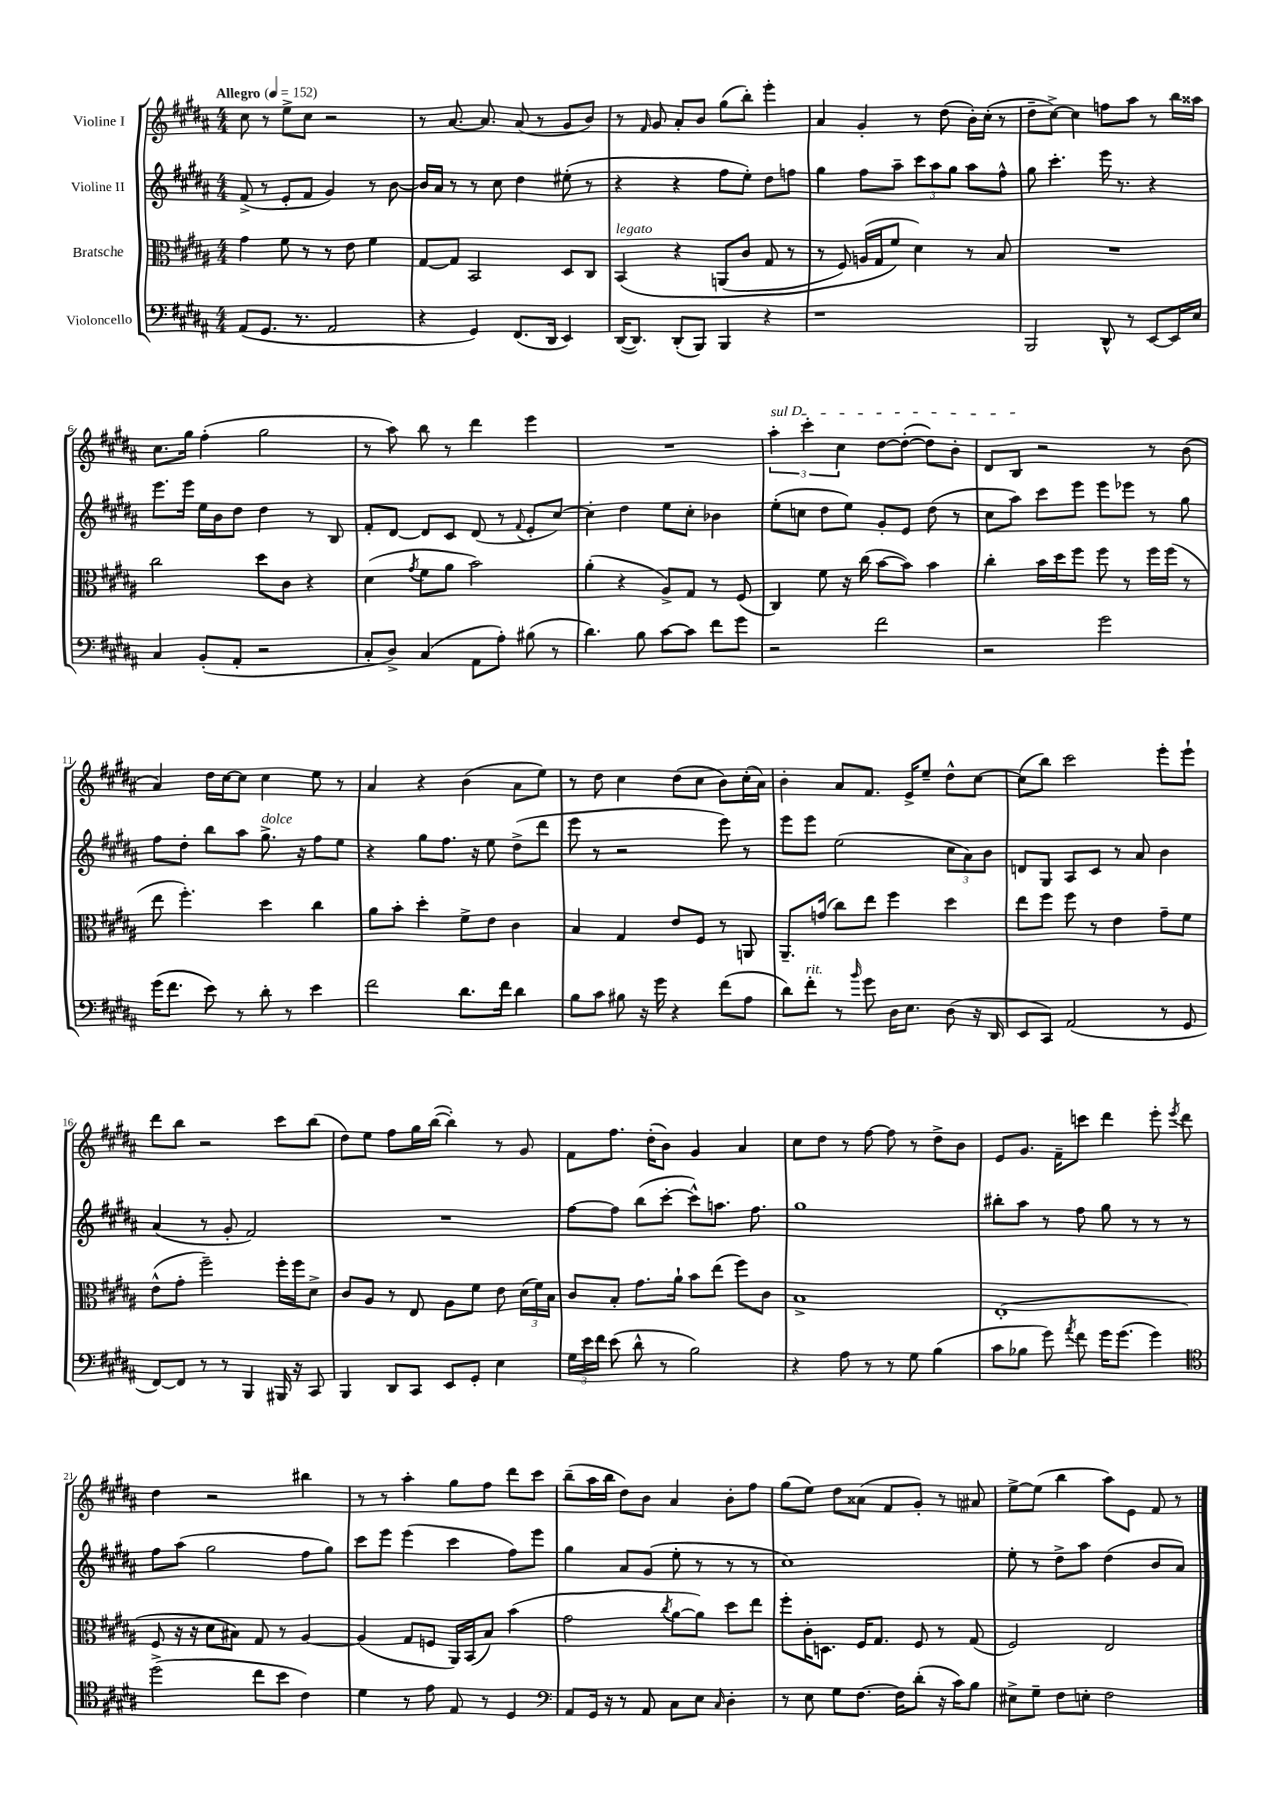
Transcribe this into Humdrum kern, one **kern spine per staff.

**kern	**kern	**kern	**kern
*part4	*part3	*part2	*part1
*staff4	*staff3	*staff2	*staff1
*I"Violoncello	*I"Bratsche	*I"Violine II	*I"Violine I
*clefF4	*clefC3	*clefG2	*clefG2
*k[f#c#g#d#a#]	*k[f#c#g#d#a#]	*k[f#c#g#d#a#]	*k[f#c#g#d#a#]
*M4/4	*M4/4	*M4/4	*M4/4
*MM152	*MM152	*MM152	*MM152
=1	=1	=1	=1
!	!	!	!LO:TX:a:B:t=Allegro
(8AA#/L	4g#\	(8f#^/	8cc#\
8.GG#/J	.	8r	8r
.	8f#\	8e'/L	8ee^\L
8.r	.	.	.
.	8r	8f#/J	8cc#\J
2AA#/	8r	4g#/)	2r
.	8e\	.	.
.	4f#\	8r	.
.	.	[8b\	.
=2	=2	=2	=2
4r	[8G#/L	16b/LL]	8r
.	.	16a#/JJ	.
.	8G#/J]	8r	[8.a#/
4GG#/)	2BB/	8r	.
.	.	.	8.a#/]
.	.	8cc#\	.
(8.FF#/L	.	4dd#\	(8a#/
.	.	.	8r
16DD#/Jk	.	.	.
4EE/)	8D#/L	(8ee#X'\	8g#/L
.	8C#/J	8r	8b/J)
=3	=3	=3	=3
!	!LO:TX:a:i:t=legato	!	!
([16DD#/KL	(4BB/	4r	8r
8.DD#/J])	.	.	.
.	.	.	16qqf#/
.	.	.	8g#/
(8DD#'/L	4r	4r	8a#'/L
8BBB/J)	.	.	8b/J
4BBB/	(8AAn/L	8ff#\L	(8gg#\L
.	8c#/J	8ee'\J)	8bb'\J)
4r	8G#/	8dd#\L	4eee'\
.	8r	8ffn\J	.
=4	=4	=4	=4
1r	8r	4gg#\	4a#/
.	8F#/)	.	.
.	(16An/LL	8ff#\L	4g#'/
.	16G#/J	.	.
.	8f#/J)	8aa#~\J	.
.	4d#\)	12ccc#\L	8r
.	.	12aa#\	.
.	.	.	(8dd#\
.	.	12gg#\J	.
.	8r	8aa#\L	16b'\LL)
.	.	.	(16cc#'\JJ
.	8B/	8ff#^^\J	8r
=5	=5	=5	=5
2BBB/	1r	8gg#\	8dd#~\L
.	.	4.ccc#'\	[8cc#^\J)
.	.	.	4cc#\]
8DD#^^/	.	16eee\	8ffn\L
.	.	8.r	.
8r	.	.	8aa#\J
[8EE/L	.	4r	8r
16EE/L]	.	.	16bb\LL
16E/JJ	.	.	16aa##X\JJ
!!LO:LB:g=z
=6	=6	=6	=6
4C#/	2cc#\	8.eee\L	8.cc#\L
.	.	16eee\Jk	16gg#\Jk
(8BB'/L	.	16ee\LL	(4ff#'\
.	.	16b\J	.
8AA#'/J	.	8dd#\J	.
2r	8dd#\L	4dd#\	2gg#\
.	8c#\J	.	.
.	4r	8r	.
.	.	8B/	.
=7	=7	=7	=7
8C#'/L	(4d#\	8f#'/L	8r
8D#^/J)	.	[8d#/J	8aa#\)
.	8qg#/	.	.
(4C#/	8f#\L	8d#/L]	8bb\
.	8a#\J	8c#/J	8r
8AA#\L	2b\)	(8d#/	4ddd#\
8A#'\J)	.	8r	.
.	.	8qqf#/	.
(8B#X\	.	8e'/L	4eee\
8r	.	[8cc#/J)	.
=8	=8	=8	=8
4.d#\)	(4a#'\	4cc#'\]	1r
.	4r	4dd#\	.
8B\	.	.	.
[8c#\L	8A#^/L)	8ee\L	.
8c#\J]	8G#/J	8cc#'\J	.
8f#\L	8r	4b-X\	.
8g#\J	(8F#/	.	.
=9	=9	=9	=9
!	!	!	!LO:TX:a:i:t=sul D
2r	4C#/)	(8ee'\L	6aa#'\
.	.	8ccn\J	.
.	.	.	6ccc#'\
.	8f#\	8dd#\L	.
.	.	.	6cc#\
.	16r	8ee\J)	.
.	(16cc#\	.	.
2f#\	[8b\L	8g#'/L	[8dd#\L
.	8b\J])	8e/J	(8dd#'\J_
.	4b\	(8dd#\	8dd#\L])
.	.	8r	8b'\J
=10	=10	=10	=10
2r	4cc#'\	8cc#\L	8d#/L
.	.	8aa#\J)	8B/J
.	16b\LL	8ccc#\L	2r
.	16dd#\J	.	.
.	8ff#\J	8eee\J	.
2g#\	8ff#\	8eee\L	.
.	8r	8eee-X\J	.
.	16ff#\LL	8r	8r
.	(16ff#\JJ	.	.
.	8r	8gg#\	(8b\
!!LO:LB:g=z
=11	=11	=11	=11
(16g#\KL	8ee\	8ff#\L	4a#/)
8.f#\J	.	.	.
.	4.ff#'\)	8dd#'\J	.
8e\)	.	8bb\L	16dd#\LL
.	.	.	[16cc#\J
8r	.	8aa#\J	8cc#\J]
!	!	!LO:TX:a:i:t=dolce	!
8d#'\	4dd#\	8.gg#^\	4cc#\
8r	.	.	.
.	.	16r	.
4e\	4cc#\	8ff#\L	8ee\
.	.	8ee\J	8r
=12	=12	=12	=12
2f#\	8a#\L	4r	4a#/
.	8b'\J	.	.
.	4dd#'\	8gg#\L	4r
.	.	8.ff#\J	.
8.d#\L	8f#^\L	.	(4b\
.	.	16r	.
.	8e\J	8ee\	.
16f#\Jk	.	.	.
4d#\	4c#\	(8dd#^\L	8a#\L
.	.	8ddd#\J	8ee\J)
=13	=13	=13	=13
8B\L	4B/	8eee\	8r
8c#\J	.	8r	8dd#\
8B#X\	4G#/	2r	4cc#\
16r	.	.	.
16g#\	.	.	.
4r	8e/L	.	(8dd#\L
.	8F#/J	.	8cc#\J
(8f#\L	8r	8eee\)	8b\L)
8A#\J	8AAn/	8r	(16cc#'\L
.	.	.	16a#\JJ)
=14	=14	=14	=14
8d#\L)	8.AA#~/L	8eee\L	4b'\
!LO:TX:a:i:t=rit.	!	!	!
8f#'\J	.	8eee\J	.
.	(16gn/Jk	.	.
8r	8cc#\L)	(2ee\	8a#/L
16qqb/	.	.	.
8g#\	8ee\J	.	8.f#/J
16D#\KL	4ff#\	.	.
8.E\J	.	.	16e^/KL
.	.	.	8ee~/J
(8D#\	4dd#\	12cc#\L	8dd#^^\L
.	.	12a#\)	.
16r	.	.	[8cc#\J
.	.	12b\J	.
16DD#/	.	.	.
=15	=15	=15	=15
8EE/L	8ee\L	8dn/L	(8cc#\L]
8CC#/J)	8ff#\J	8G#/J	8bb\J)
(2AA#/	8ff#\	8A#/L	2ccc#\
.	8r	8c#/J	.
.	4e\	8r	.
.	.	8a#/	.
8r	8g#~\L	4b\	8eee'\L
8GG#/	8f#\J	.	8eee`\J
!!LO:LB:g=z
=16	=16	=16	=16
[8FF#/L)	(8e^^\L	(4a#/	8ddd#\L
8FF#/J]	8g#'\J	.	8bb\J
8r	2ff#~\)	8r	2r
8r	.	8g#'/	.
4BBB/	.	2f#/)	.
16BBB#X/	16ff#'\LL	.	8ccc#\L
16r	16ff#\J	.	.
8CC#/	8d#^\J	.	(8bb\J
=17	=17	=17	=17
4BBB/	8c#/L	1r	8dd#\L)
.	8A#/J	.	8ee\J
8DD#/L	8r	.	8ff#\L
8CC#/J	8E/	.	16gg#\L
.	.	.	([16bb\JJ
8EE/L	8A#\L	.	4bb'\])
8GG#'/J	8f#\J	.	.
4E\	8e\	.	8r
.	(24d#\LL	.	8g#/
.	24f#\)	.	.
.	24B\JJ	.	.
=18	=18	=18	=18
24G#\LL	8c#/L	[8ff#\L	8f#\L
24e\	.	.	.
24f#\JJ	.	.	.
(8e\	8B'/J	8ff#\J]	8.ff#\J
8d#^^\	8.g#\L	(8bb\L	.
.	.	.	(16dd#'\KL
8r	.	[8ccc#'\J	8b\J)
.	16a#`\Jk	.	.
2B\)	8b\L	8ccc#^^\L])	4g#/
.	(8ee\J	8.aan\J	.
.	8ff#\L)	.	4a#/
.	.	8.ff#\	.
.	8c#\J	.	.
=19	=19	=19	=19
4r	1B^	1gg#	8cc#\L
.	.	.	8dd#\J
8A#\	.	.	8r
8r	.	.	[8ff#\
8r	.	.	8ff#\]
8G#\	.	.	8r
(4B\	.	.	8dd#^\L
.	.	.	8b\J
=20	=20	=20	=20
8c#\L	(1E'	8bb#X'\L	8e/L
8B-X\J	.	8aa#\J	8.g#/J
8g#\)	.	8r	.
.	.	.	16f#~\KL
8qa#/	.	.	.
8f#\	.	8ff#\	8cccn\J
16g#\KL	.	8gg#\	4ddd#\
(8.g#\J	.	.	.
.	.	8r	.
4g#\)	.	8r	8eee'\
.	.	.	8qeee/
.	.	8r	8ddd#\
!!LO:LB:g=z
=21	=21	=21	=21
*clefC4	*	*	*
(2dd#^\	8F#/	8ff#\L	4dd#\
.	16r	(8aa#\J	.
.	16r	.	.
.	8d#\L	2gg#\	2r
.	8B#X\J)	.	.
8cc#\L	8G#/	.	.
8b\J	8r	.	.
4c#\)	[4A#/	8ff#\L	4bb#X\
.	.	8gg#\J)	.
=22	=22	=22	=22
4d#\	(4A#/]	8ccc#\L	8r
.	.	8eee\J	8r
8r	8G#/L	(4eee\	4aa#'\
8e\	8Fn/J	.	.
8E/	16AA#/LL)	4ccc#\	8gg#\L
.	(16BB/J	.	.
8r	8B/J)	.	8ff#\J
4D#/	(4b\	8ff#\L)	8ddd#\L
.	.	8eee\J	8ccc#\J
=23	=23	=23	=23
*clefF4	*	*	*
8AA#/L	2g#\	4gg#\	(8bb~\L
16GG#/Jk	.	.	16aa#\L
16r	.	.	16bb\JJ
8r	.	8a#/L	8dd#\L)
8AA#/	.	(8g#/J	8b\J
.	8qcc#/	.	.
8C#\L	[8a#\L	8ee'\	4a#/
8E\J	8a#\J])	8r	.
16qqC#/	.	.	.
4D#'\	8dd#\L	8r	8b'\L
.	8ee\J	8r	8ff#\J
=24	=24	=24	=24
8r	8ff#'\L	1cc#)	(8gg#\L
8E\	16c#'\K	.	8ee\J)
.	8.Dn\J	.	.
8G#\L	.	.	8dd#\L
[8.F#\J	16F#/KL	.	(8a##X\J
.	8.G#/J	.	.
.	.	.	8f#/L
16F#\KL]	.	.	.
(8d#'\J	8F#/	.	8g#'/J)
16r	8r	.	8r
16c#\KL)	.	.	.
8B\J	(8G#/	.	8a#X/
=25	=25	=25	=25
8E#X^\L	2F#/)	8ee'\	[8ee^\L
8G#~\J	.	8r	(8ee\J]
8F#\L	.	8dd#^\L	4bb\
8En'\J	.	8aa#\J	.
2F#\	2E/	(4dd#\	8aa#\L)
.	.	.	8e\J
.	.	8b/L	8f#/
.	.	8a#/J)	8r
==	==	==	==
*-	*-	*-	*-
